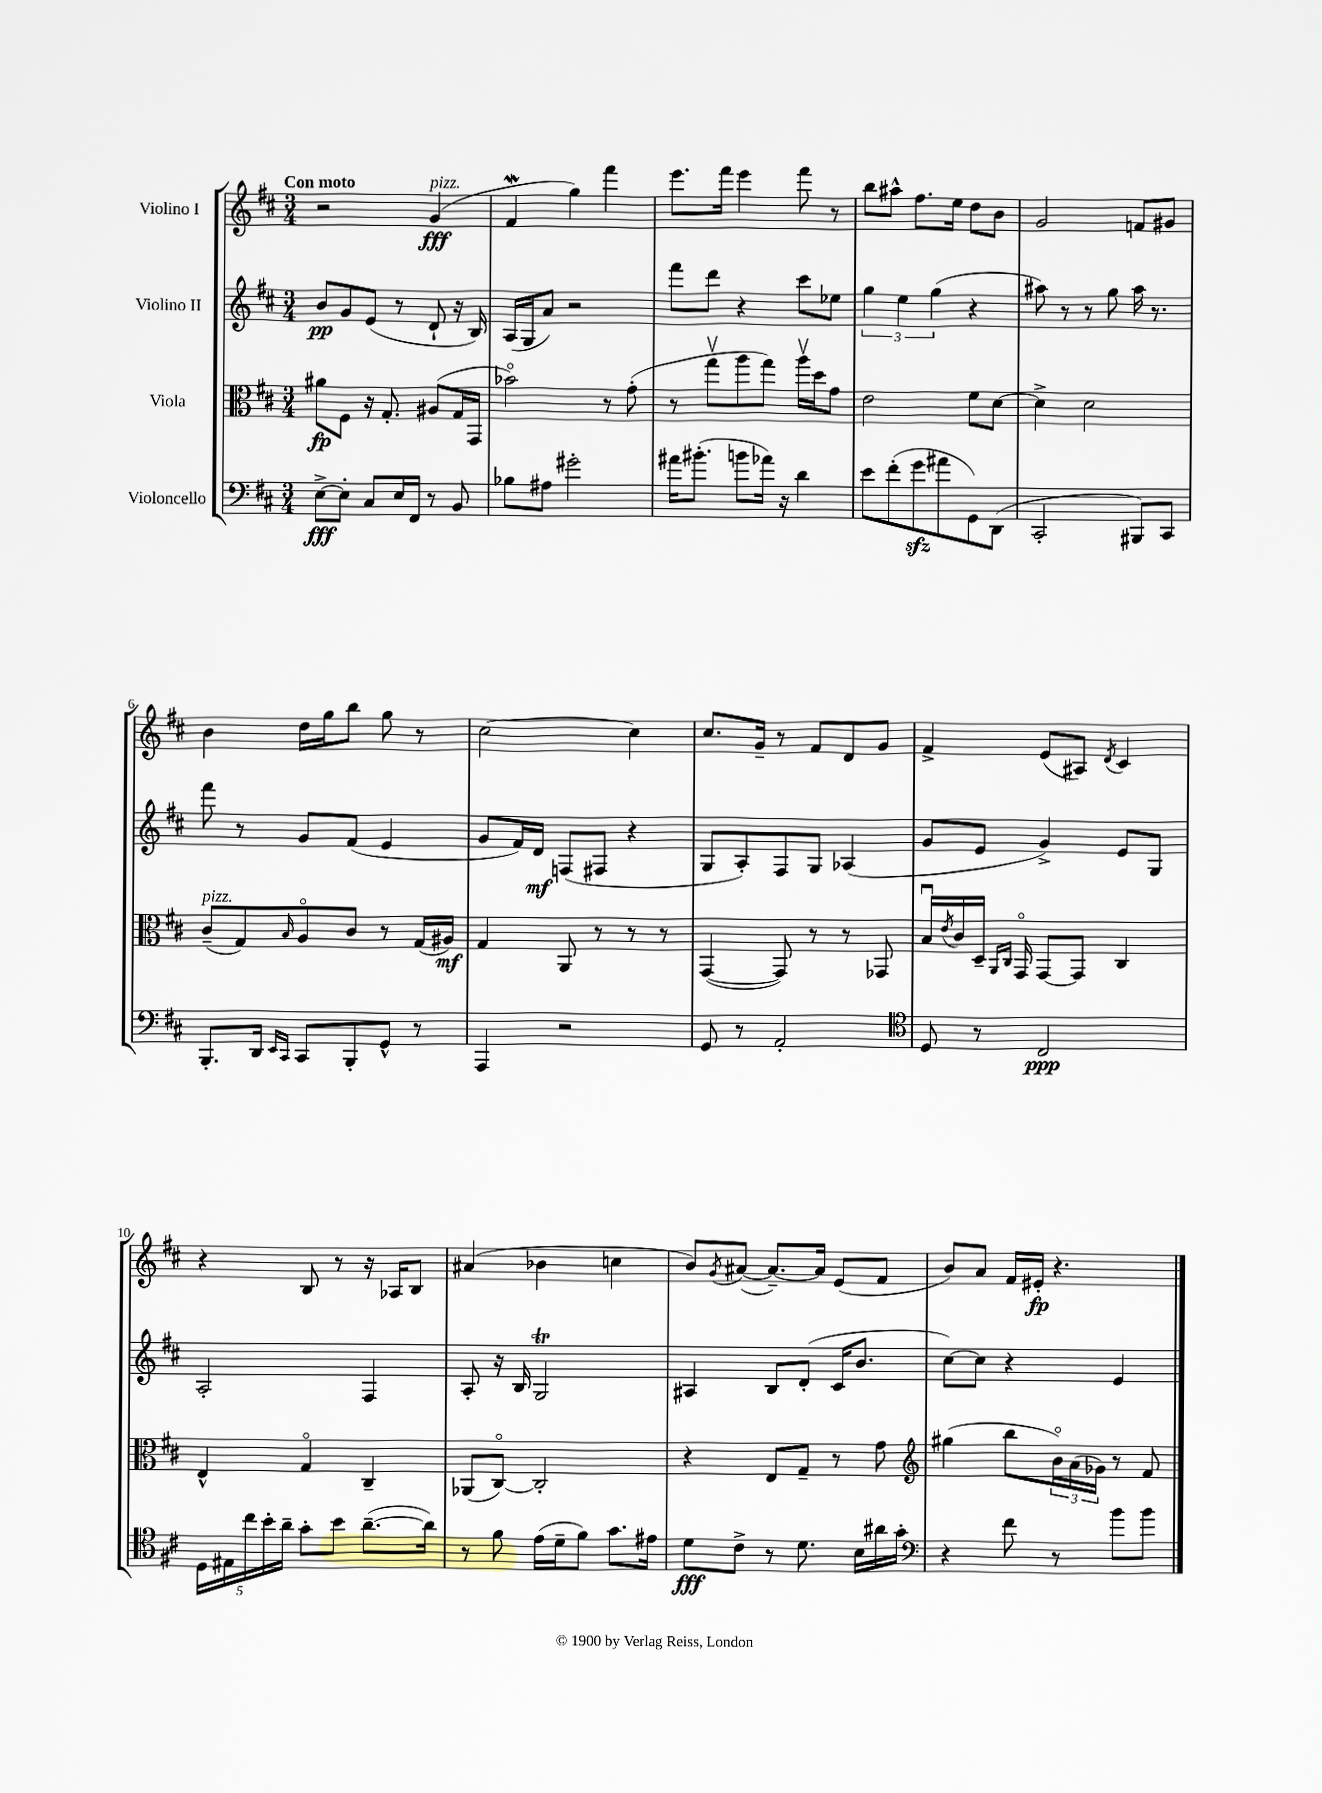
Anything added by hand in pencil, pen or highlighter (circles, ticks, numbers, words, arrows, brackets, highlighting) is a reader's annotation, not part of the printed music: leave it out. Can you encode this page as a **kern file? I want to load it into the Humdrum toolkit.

**kern	**kern	**kern	**kern
*staff4	*staff3	*staff2	*staff1
*clefF4	*clefC3	*clefG2	*clefG2
*k[f#c#]	*k[f#c#]	*k[f#c#]	*k[f#c#]
*M3/4	*M3/4	*M3/4	*M3/4
[8E^	8a#	8b	2r
8E']	8F#	8g	.
8C#	16r	(8e	.
.	8.G'	.	.
16E	.	8r	.
16FF#	.	.	.
8r	(8A#	8d`	(4g
8BB	16G	16r	.
.	16GG	16B)	.
=	=	=	=
8B-	2b-o)	(16A	4f#
.	.	16G	.
8A#	.	8a)	.
2g#'	.	2r	4gg)
.	8r	.	4fff#
.	(8g'	.	.
=	=	=	=
16a#	8r	8fff#	8.eee
(8.b#'	.	.	.
.	8ggv	8ddd	.
.	.	.	16fff#
8b	8aa	4r	4eee
16a-)	8gg)	.	.
16r	.	.	.
4d	16aav	8ccc#	8fff#
.	16dd	.	.
.	8g	8ee-	8r
=	=	=	=
8e	2e	6gg	8bb
(8f#'	.	.	8aa#^^
.	.	6ee	.
8g	.	.	8.ff#
.	.	(6gg	.
8a#	.	.	.
.	.	.	16ee
8GG)	8f#	4r	8dd
(8DD	[8d	.	8b
=	=	=	=
2CC#'	4d^]	8aa#)	2g
.	.	8r	.
.	2d	8r	.
.	.	8gg	.
8BBB#)	.	16aa#	8f
.	.	8.r	.
8CC#	.	.	8g#
=	=	=	=
8.BBB'	(8c#~	8fff#	4b
.	8G)	8r	.
16DD	.	.	.
16qqEE	.	.	.
16qqCC#	16qqB	.	.
8CC#	8Ao	8g	16dd
.	.	.	16gg
8BBB'	8c#	(8f#	8bb
8GG^^	8r	4e	8gg
8r	(16G	.	8r
.	16A#)	.	.
=	=	=	=
4AAA	4G	8g	[2cc#
.	.	16f#)	.
.	.	16d	.
2r	8AA	(8F	.
.	8r	8F#	.
.	8r	4r	4cc#]
.	8r	.	.
=	=	=	=
8GG	([4GG	8G	8.cc#
8r	.	8A')	.
.	.	.	16g~
2AA'	8GG])	8F#	8r
.	8r	8G	8f#
.	8r	(4A-	8d
.	8GG-	.	8g
=	=	=	=
*clefC4	*	*	*
8D	16Bu	8g	4f#^
.	8qe	.	.
.	16c#	.	.
8r	16D~	8e	.
.	16qqAA	.	.
.	16qqC#	.	.
.	16GGo	.	.
2C#	[8GG	4g^)	(8e
.	8GG]	.	8A#)
.	.	.	8qd
.	4C#	8e	4c#
.	.	8G	.
=	=	=	=
20D	4E^^	2A'	4r
20E#	.	.	.
20cc#	.	.	.
20b'	.	.	.
20a~	.	.	.
8g'	4Go	.	8B
8b	.	.	8r
([8.a~	4C#~	4F#	16r
.	.	.	16A-
.	.	.	8B
16a])	.	.	.
=	=	=	=
8r	(8AA-	8A'	(4a#
8f#	[8C#o)	16r	.
.	.	16B	.
(16e	2C#']	2G	4b-
16d~	.	.	.
8f#)	.	.	.
8.g	.	.	4cc
16e#	.	.	.
=	=	=	=
8d	4r	4A#	8b)
.	.	.	8qg
8c#^	.	.	([8a#
8r	8E	8B	8.a#~_)
8.d	8G~	(8d'	.
.	.	.	16a#]
.	8r	16c#	(8e
16B	.	8.b	.
16a#	8g	.	8f#
16g'	.	.	.
=	=	=	=
*clefF4	*clefG2	*	*
4r	(4gg#	[8cc#)	8b)
.	.	8cc#]	8a
8f#	8bb	4r	16f#
.	.	.	16e#'
8r	24bo)	.	4.r
.	(24a	.	.
.	24g-)	.	.
8b	8r	4e	.
8b	8f#	.	.
==	==	==	==
*-	*-	*-	*-
